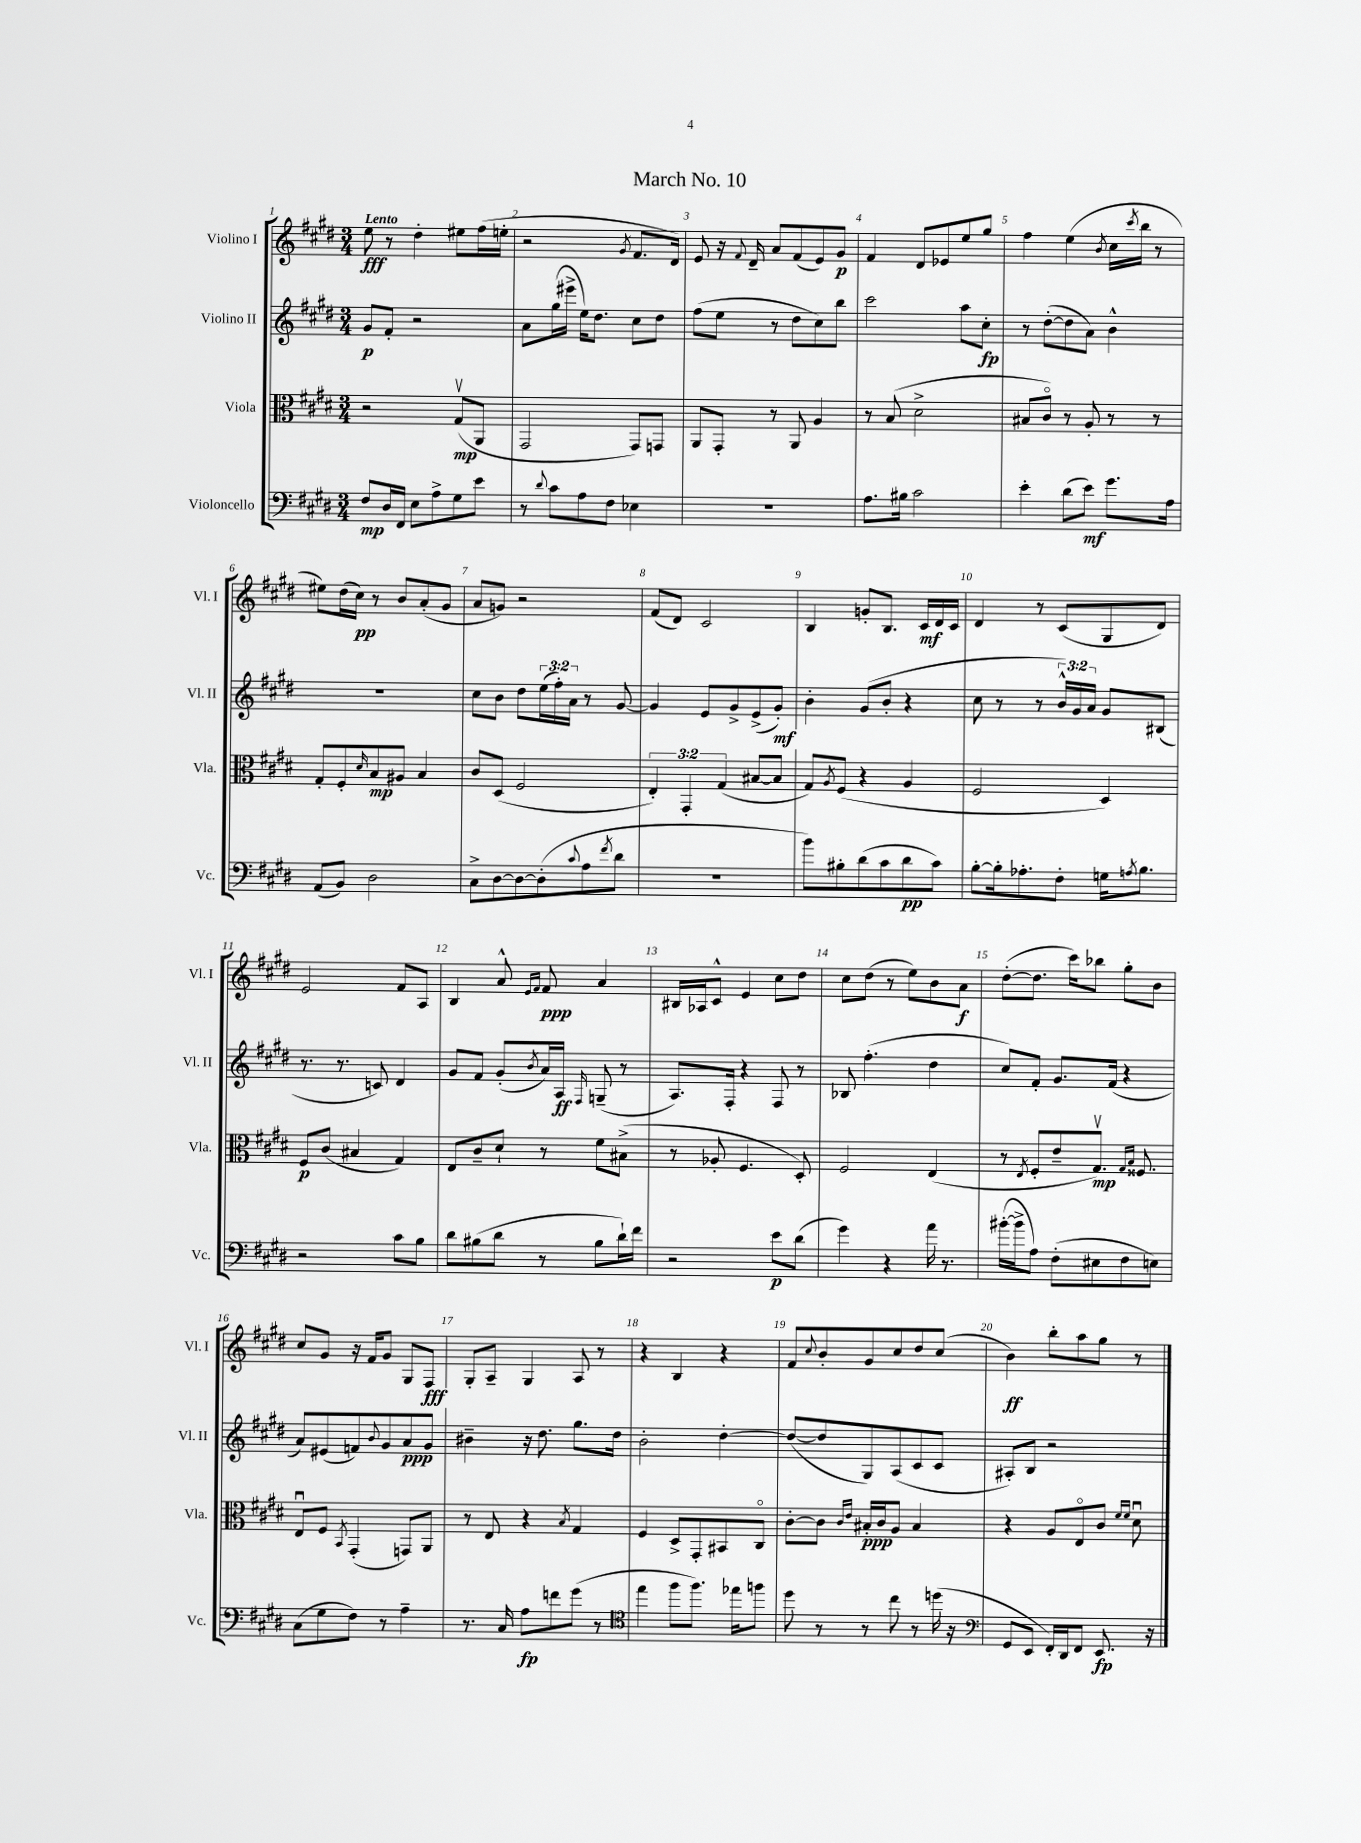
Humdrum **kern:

**kern	**dynam	**kern	**dynam	**kern	**dynam	**kern	**dynam
*part4	*part4	*part3	*part3	*part2	*part2	*part1	*part1
*staff4	*staff4	*staff3	*staff3	*staff2	*staff2	*staff1	*staff1
*I"Violoncello	*	*I"Viola	*	*I"Violino II	*	*I"Violino I	*
*I'Vc.	*	*I'Vla.	*	*I'Vl. II	*	*I'Vl. I	*
*clefF4	*	*clefC3	*	*clefG2	*	*clefG2	*
*k[f#c#g#d#]	*	*k[f#c#g#d#]	*	*k[f#c#g#d#]	*	*k[f#c#g#d#]	*
*M3/4	*	*M3/4	*	*M3/4	*	*M3/4	*
=1	=1	=1	=1	=1	=1	=1	=1
!	!	!	!	!	!	!LO:TX:a:B:t=Lento	!
8F#/L	mp	2r	.	8g#/L	p	8ee\	fff
16D#/L	.	.	.	8f#'/J	.	8r	.
16FF#/JJ	.	.	.	.	.	.	.
8E\L	.	.	.	2r	.	4dd#'\	.
8A^\	.	.	.	.	.	.	.
8G#\	.	(8G#v/L	mp	.	.	8ee#X\L	.
8e\J	.	8AA/J	.	.	.	(16ff#\L	.
.	.	.	.	.	.	16een'\JJ	.
=2	=2	=2	=2	=2	=2	=2	=2
8r	.	2GG#/	.	8a\L	.	2r	.
8qqd#/	.	.	.	.	.	.	.
8c#\L	.	.	.	(16gg#\L	.	.	.
.	.	.	.	16eee#X^\JJ	.	.	.
8A\	.	.	.	16ee\KL)	.	.	.
.	.	.	.	8.dd#\J	.	.	.
8F#\J	.	.	.	.	.	.	.
.	.	.	.	.	.	8qg#/	.
4E-X\	.	8GG#/L)	.	8cc#\L	.	8.f#/L	.
.	.	8GGn/J	.	8dd#\J	.	.	.
.	.	.	.	.	.	16d#/Jk)	.
=3	=3	=3	=3	=3	=3	=3	=3
2.r	.	8AA/L	.	(8ff#\L	.	8e/	.
.	.	8GG#'/J	.	8ee\J	.	16r	.
.	.	.	.	.	.	8qqf#/	.
.	.	.	.	.	.	16d#~/	.
.	.	8r	.	8r	.	8a/L	.
.	.	8AA/	.	8dd#\L	.	(8f#/	.
.	.	4A/	.	8cc#\)	.	8e/)	.
.	.	.	.	8bb\J	.	8g#/J	p
=4	=4	=4	=4	=4	=4	=4	=4
8.A\L	.	8r	.	2ccc#\	.	4f#/	.
.	.	(8B/	.	.	.	.	.
16B#X\Jk	.	.	.	.	.	.	.
2c#\	.	2d#^\	.	.	.	8d#/L	.
.	.	.	.	.	.	8e-X/	.
.	.	.	.	8aa\L	.	8ee/	.
.	.	.	.	8cc#'\J	fp	8gg#/J	.
=5	=5	=5	=5	=5	=5	=5	=5
4e'\	.	8B#X/L	.	8r	.	4ff#\	.
.	.	8c#/J)	.	([8dd#'\L	.	.	.
(8d#\L	.	8r	.	8dd#\]	.	(4ee\	.
8e\J)	mf	8A'/	.	8a\J)	.	.	.
.	.	.	.	.	.	8qb/	.
8.g#\L	.	8r	.	4b^^\	.	16cc#\LL	.
.	.	.	.	.	.	8qccc#/	.
.	.	.	.	.	.	16bb\JJ	.
.	.	8r	.	.	.	8r	.
16A\Jk	.	.	.	.	.	.	.
!!LO:LB:g=z
=6	=6	=6	=6	=6	=6	=6	=6
(8AA/L	.	8G#'/L	.	2.r	.	8ee#X\L)	.
8BB/J)	.	8F#'/	.	.	.	(16dd#\L	.
.	.	.	.	.	.	16cc#\JJ)	pp
.	.	16qqd#/	.	.	.	.	.
2D#\	.	8B/	mp	.	.	8r	.
.	.	8A#X/J	.	.	.	8b/L	.
.	.	4B/	.	.	.	(8a'/	.
.	.	.	.	.	.	8g#/J	.
=7	=7	=7	=7	=7	=7	=7	=7
8C#^\L	.	8c#/L	.	8cc#\L	.	8a/L	.
[8D#\	.	(8D#/J	.	8b\J	.	8gn/J)	.
8D#\_	.	2F#/	.	8dd#\L	.	2r	.
(8D#'\]	.	.	.	(24ee\L	.	.	.
.	.	.	.	24ff#'\)	.	.	.
.	.	.	.	24a\JJ	.	.	.
8qqc#/	.	.	.	.	.	.	.
8A\	.	.	.	8r	.	.	.
8qf#/	.	.	.	.	.	.	.
8d#\J	.	.	.	[8g#/	.	.	.
=8	=8	=8	=8	=8	=8	=8	=8
2.r	.	6E'/)	.	4g#/]	.	(8f#/L	.
.	.	.	.	.	.	8d#/J)	.
.	.	6GG#'/	.	.	.	.	.
.	.	.	.	8e/L	.	2c#/	.
.	.	(6G#/	.	.	.	.	.
.	.	.	.	8g#^/	.	.	.
.	.	[8B#X/L	.	(8e^/	.	.	.
.	.	8B#/J]	.	8g#'/J)	mf	.	.
=9	=9	=9	=9	=9	=9	=9	=9
8b\L)	.	8G#/L)	.	4b'\	.	4B/	.
.	.	8qA/	.	.	.	.	.
8B#X'\	.	(8F#/J	.	.	.	.	.
(8d#\	.	4r	.	(8g#/L	.	8gn'/L	.
8c#\	.	.	.	8b'/J	.	8.B/J	.
8d#\	pp	4A/	.	4r	.	.	.
.	.	.	.	.	.	16c#/LL	mf
8c#\J)	.	.	.	.	.	16d#/	.
.	.	.	.	.	.	16c#/JJ	.
=10	=10	=10	=10	=10	=10	=10	=10
[8B'\L	.	2F#/	.	8cc#\	.	4d#/	.
16B'\k]	.	.	.	8r	.	.	.
8.A-X'\	.	.	.	.	.	.	.
.	.	.	.	8r	.	8r	.
8F#'\J	.	.	.	24b^^/LL)	.	(8c#/L	.
.	.	.	.	24g#/	.	.	.
.	.	.	.	24a/JJ	.	.	.
16Gn\KL	.	4D#/)	.	8g#/L	.	8G#/	.
8qAn/	.	.	.	.	.	.	.
8.B\J	.	.	.	.	.	.	.
.	.	.	.	(8B#X/J	.	8d#/J)	.
!!LO:LB:g=z
=11	=11	=11	=11	=11	=11	=11	=11
2r	.	8F#/L	p	8.r	.	2e/	.
.	.	(8c#/J	.	.	.	.	.
.	.	.	.	8.r	.	.	.
.	.	4B#X/	.	.	.	.	.
.	.	.	.	8cn/)	.	.	.
8c#\L	.	4G#/)	.	4d#/	.	8f#/L	.
8B\J	.	.	.	.	.	8A/J	.
=12	=12	=12	=12	=12	=12	=12	=12
8d#\L	.	8E/L	.	8g#/L	.	4B/	.
(8B#X\	.	8c#~/	.	8f#/J	.	.	.
8d#\J	.	8d#`/J	.	(8g#'/L	.	8a^^/	.
.	.	.	.	.	.	16qqe/LL	.
.	.	.	.	8qb/	.	16qqf#/JJ	.
8r	.	8r	.	16a/L)	.	8f#/	ppp
.	.	.	.	16A/JJ	ff	.	.
.	.	.	.	16qqF#/	.	.	.
8B#\L	.	8f#\L	.	(8Gn~/	.	4a/	.
16d#`\L)	.	(8B#X^\J	.	8r	.	.	.
16f#\JJ	.	.	.	.	.	.	.
=13	=13	=13	=13	=13	=13	=13	=13
2r	.	8r	.	8.A/L)	.	16B#X/LL	.
.	.	.	.	.	.	16A-X/J	.
.	.	8A-X'/	.	.	.	8c#^^/J	.
.	.	.	.	16F#'/Jk	.	.	.
.	.	4.F#/	.	4r	.	4e/	.
8e\L	p	.	.	8F#/	.	8cc#\L	.
(8d#\J	.	8D#'/)	.	8r	.	8dd#\J	.
=14	=14	=14	=14	=14	=14	=14	=14
4g#\)	.	2F#/	.	8B-X/	.	8cc#\L	.
.	.	.	.	(4.ff#'\	.	(8dd#\J	.
4r	.	.	.	.	.	8r	.
.	.	.	.	.	.	8ee\L)	.
16a\	.	(4E/	.	4dd#\	.	8b\	.
8.r	.	.	.	.	.	.	.
.	.	.	.	.	.	8a\J	f
=15	=15	=15	=15	=15	=15	=15	=15
([16b#X'\LL	.	8r	.	8cc#/L)	.	([8dd#'\L	.
16b#^\J]	.	.	.	.	.	.	.
.	.	8qE/	.	.	.	.	.
8A\J)	.	8F#'/L	.	8f#'/J	.	8.dd#\J]	.
(8F#'\L	.	8e~/	.	8.g#/L	.	.	.
.	.	.	.	.	.	16ccc#\KL)	.
8E#X\	.	8.G#v/J)	mp	.	.	8bb-X\J	.
.	.	.	.	(16f#/Jk	.	.	.
8F#\	.	.	.	4r	.	8gg#'\L	.
.	.	16qqG#/LL	.	.	.	.	.
.	.	16qqB/JJ	.	.	.	.	.
.	.	8.F##X/	.	.	.	.	.
8En\J)	.	.	.	.	.	8b\J	.
!!LO:LB:g=z
=16	=16	=16	=16	=16	=16	=16	=16
(8C#\L	.	8Eu/L	.	8a/L)	.	8cc#/L	.
8G#\	.	8F#/J	.	(8e#X/	.	8g#/J	.
.	.	8qBB/	.	.	.	.	.
8F#\J)	.	(4GG#'/	.	8fn/)	.	16r	.
.	.	.	.	.	.	16f#/KL	.
.	.	.	.	8qqb/	.	.	.
8r	.	.	.	8g#/	.	8g#/J	.
4A~\	.	8GGn/L)	.	8a/	ppp	8G#/L	.
.	.	8AA/J	.	8g#/J	.	8F#/J	fff
=17	=17	=17	=17	=17	=17	=17	=17
8.r	.	8r	.	4b#X~\	.	8G#'/L	.
.	.	8E/	.	.	.	8A~/J	.
16C#/	.	.	.	.	.	.	.
8A\L	fp	4r	.	16r	.	4G#/	.
.	.	.	.	8.dd#\	.	.	.
8fn\	.	.	.	.	.	.	.
.	.	8qB/	.	.	.	.	.
(8g#\J	.	4G#/	.	8.gg#\L	.	8A/	.
8r	.	.	.	.	.	8r	.
.	.	.	.	16dd#\Jk	.	.	.
=18	=18	=18	=18	=18	=18	=18	=18
*clefC4	*	*	*	*	*	*	*
4ee\	.	4F#/	.	2b'\	.	4r	.
8ff#\L	.	8D#^/L	.	.	.	4B/	.
8.ff#\J)	.	8GG#'/	.	.	.	.	.
.	.	8BB#X/	.	[4dd#'\	.	4r	.
16ee-X\KL	.	.	.	.	.	.	.
8ffn\J	.	8C#/J	.	.	.	.	.
=19	=19	=19	=19	=19	=19	=19	=19
8dd#\	.	[8c#'\L	.	(8dd#/L_	.	8f#/L	.
.	.	.	.	.	.	8qqcc#/	.
8r	.	8c#\J]	.	8dd#/]	.	8b'/	.
.	.	16qqc#/LL	.	.	.	.	.
.	.	16qqe/JJ	.	.	.	.	.
8r	.	16B#X'/LL	ppp	8G#/)	.	8g#/	.
.	.	16c#/J	.	.	.	.	.
8cc#\	.	8A/J	.	(8A/	.	8cc#/	.
8r	.	4B#/	.	8c#/	.	8dd#/	.
(16ddn\	.	.	.	8c#/J	.	(8cc#/J	.
16r	.	.	.	.	.	.	.
=20	=20	=20	=20	=20	=20	=20	=20
*clefF4	*	*	*	*	*	*	*
8GG#/L	.	4r	.	8A#X'/L)	.	4b\)	ff
8EE/J	.	.	.	8B/J	.	.	.
16FF#'/LL)	.	8A/L	.	2r	.	8bb'\L	.
16DD#/J	.	.	.	.	.	.	.
8FF#/J	.	8E/	.	.	.	8aa\	.
8.EE/	fp	8c#/J	.	.	.	8gg#\J	.
.	.	16qqf#/LL	.	.	.	.	.
.	.	16qqf#/JJ	.	.	.	.	.
.	.	8d#u\	.	.	.	8r	.
16r	.	.	.	.	.	.	.
==	==	==	==	==	==	==	==
*-	*-	*-	*-	*-	*-	*-	*-
